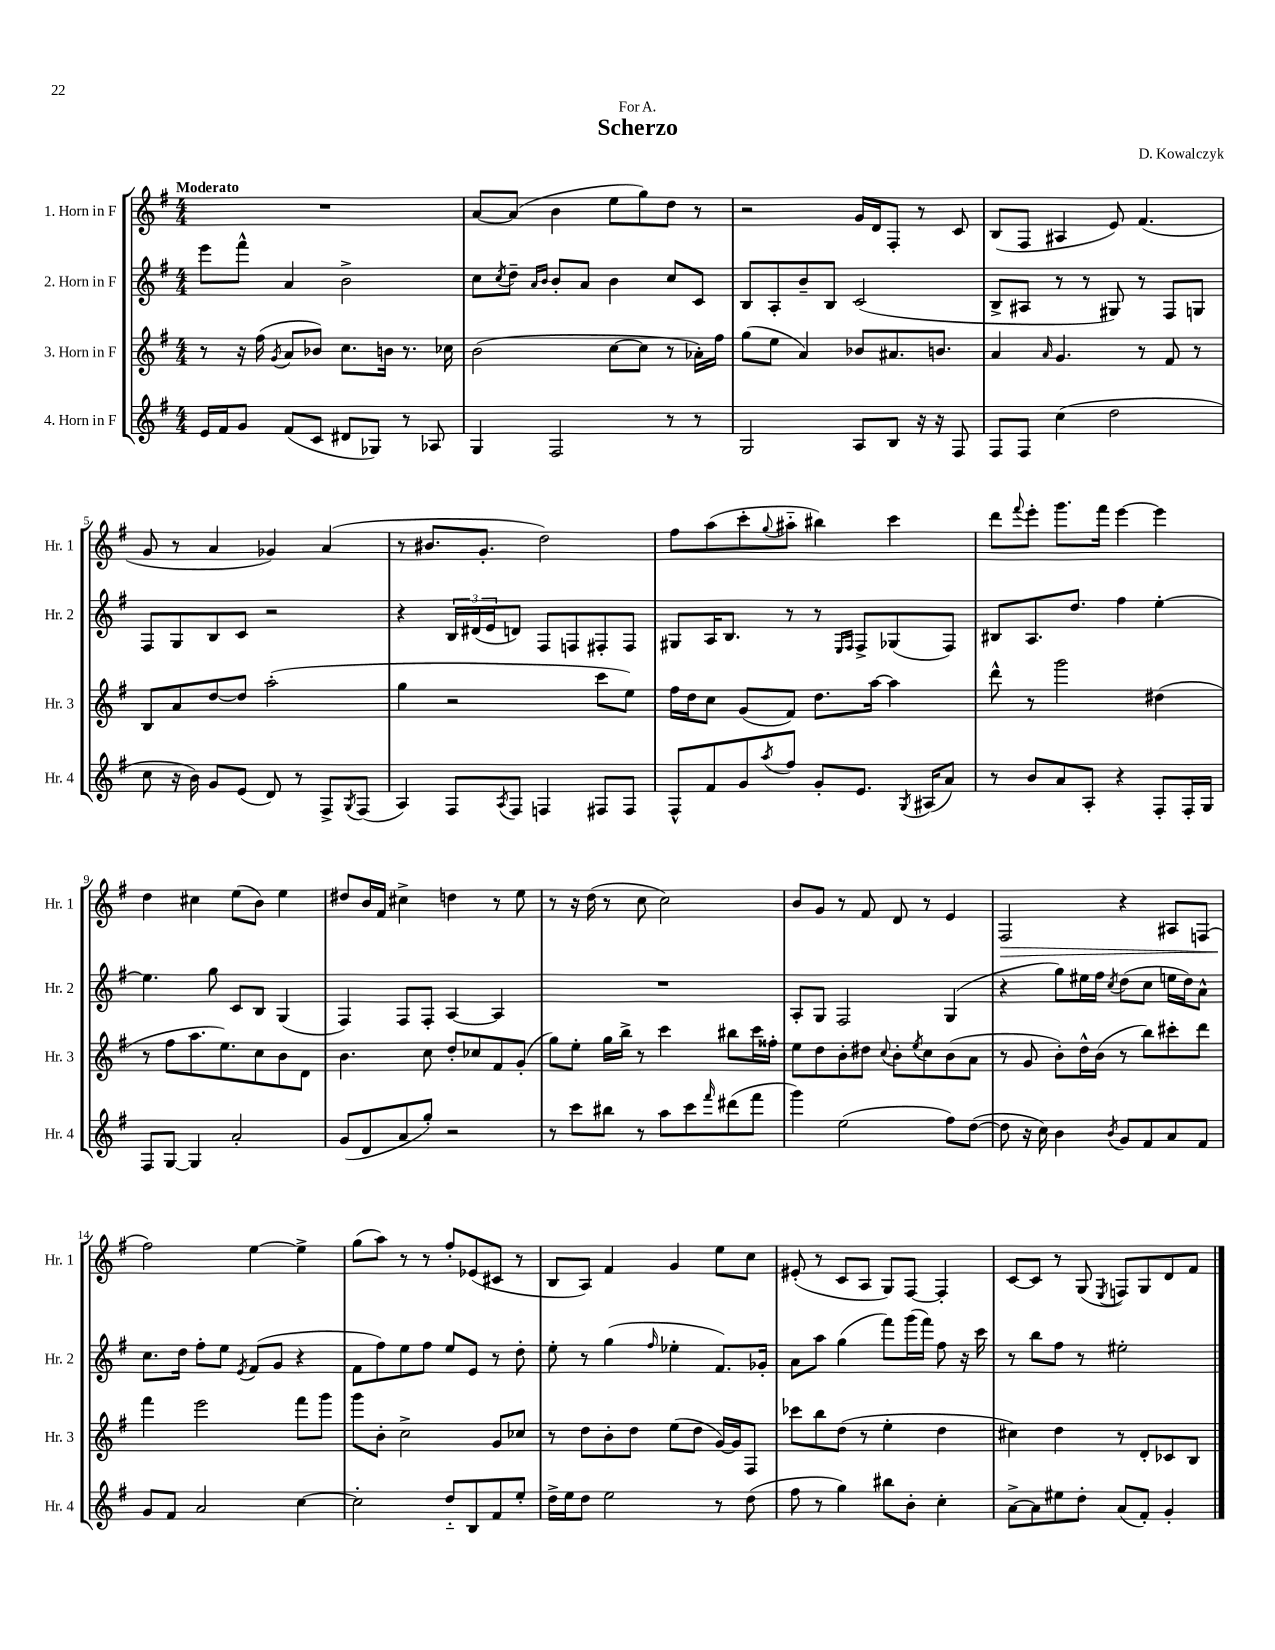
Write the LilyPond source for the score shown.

\header { title = "Scherzo" composer = "D. Kowalczyk" dedication = "For A." }
<<
\new StaffGroup <<
\new Staff = "s0" \with { instrumentName = "1. Horn in F" shortInstrumentName = "Hr. 1" } {
    \clef treble \key g \major \numericTimeSignature \time 4/4 \tempo "Moderato"
    R1 |
    a'8~ a'8( b'4 e''8 g''8) d''8 r8 |
    r2 g'16 d'16 fis8-. r8 c'8 |
    b8( fis8 ais4 e'8) fis'4.( |
    g'8 r8 a'4 ges'4) a'4( |
    r8 bis'8. g'8.-. d''2) |
    fis''8 a''8( c'''8-. \appoggiatura { g''8 } ais''8-_ bis''4) c'''4 |
    d'''8 \appoggiatura { fis'''8 } e'''8-. g'''8. fis'''16 e'''4~ e'''4 |
    d''4 cis''4 e''8( b'8) e''4 |
    dis''8 b'16 fis'16 cis''4-> d''4 r8 e''8 |
    r8 r16 d''16( r8 c''8 c''2) |
    b'8 g'8 r8 fis'8 d'8 r8 e'4 |
    fis2\> r4 ais8 f8( |
    fis''2\!) e''4~ e''4-> |
    g''8( a''8) r8 r8 fis''8-. ees'8( cis'8 r8 |
    b8 a8) fis'4 g'4 e''8 c''8 |
    eis'8-.( r8 c'8 a8 g8) fis8~ fis4-. |
    c'8~ c'8 r8 g8( \acciaccatura { e8 } f8) g8 d'8 fis'8 \bar "|." |
}
\new Staff = "s1" \with { instrumentName = "2. Horn in F" shortInstrumentName = "Hr. 2" } {
    \clef treble \key g \major \numericTimeSignature \time 4/4
    e'''8 fis'''8-^ a'4 b'2-> |
    c''8 \acciaccatura { c''8 } d''8-- \grace { a'16 b'16 } b'8-. a'8 b'4 c''8 c'8 |
    b8 a8-. b'8-- b8 c'2( |
    b8-> ais8 r8 r8 gis8) r8 fis8 g8 |
    fis8 g8 b8 c'8 r2 |
    r4 \tuplet 3/2 { b16 dis'16( e'16 } d'8) fis8 f8 fis8-. fis8 |
    gis8 a16 b8. r8 r8 \grace { e16 fis16 } fis8-> ges8( fis8) |
    bis8 a8. d''8. fis''4 e''4~-. |
    e''4. g''8 c'8 b8 g4( |
    fis4) fis8 fis8-. a4~ a4 |
    R1 |
    a8-. g8 fis2 g4( |
    r4 g''8) eis''16 fis''16 \acciaccatura { c''8 } d''8( c''8 e''16 d''16) a'8-^ |
    c''8. d''16 fis''8-. e''8 \acciaccatura { e'8 } fis'8( g'8 r4 |
    fis'8 fis''8) e''8 fis''8 e''8 e'8 r8 d''8-. |
    e''8-. r8 g''4( \grace { fis''16 } ees''4-. fis'8.) ges'16-. |
    a'8 a''8 g''4( fis'''8) g'''16( fis'''16) fis''8 r16 c'''16 |
    r8 b''8 fis''8 r8 eis''2-. \bar "|." |
}
\new Staff = "s2" \with { instrumentName = "3. Horn in F" shortInstrumentName = "Hr. 3" } {
    \clef treble \key g \major \numericTimeSignature \time 4/4
    r8 r16 fis''16( \acciaccatura { g'8 } a'8 bes'8) c''8. b'16 r8. ces''16 |
    b'2( c''8~ c''8 r8 aes'16-.) fis''16 |
    g''8( e''8 a'4) bes'8 ais'8. b'8. |
    a'4 \grace { a'16 } g'4. r8 fis'8 r8 |
    b8 a'8 d''8~ d''8 a''2-.( |
    g''4 r2 c'''8 e''8) |
    fis''16 d''16 c''8 g'8( fis'8) d''8. a''16~ a''4 |
    d'''8-^ r8 g'''2 dis''4( |
    r8 fis''8 a''8. e''8.) c''8 b'8 d'8 |
    b'4. c''8 d''8-. ces''8 fis'8 g'8-.( |
    g''8) e''8-. g''16 b''16-> r8 c'''4 bis''8 c'''16 fisis''16-. |
    e''8 d''8 b'8-. dis''8 \appoggiatura { c''8 } b'8-. \acciaccatura { e''8 } c''8 b'8( a'8 |
    r8 g'8 b'8-.) d''16-^ b'16( r8 b''8) cis'''8-. d'''8 |
    fis'''4 e'''2 fis'''8 g'''8 |
    g'''8 b'8-. c''2-> g'8 ces''8 |
    r8 d''8 b'8-. d''8 e''8( d''8 g'16~) g'16 fis8 |
    ces'''8 b''8 d''8( r8 e''4-. d''4 |
    cis''4) d''4 r8 d'8-. ces'8 b8 \bar "|." |
}
\new Staff = "s3" \with { instrumentName = "4. Horn in F" shortInstrumentName = "Hr. 4" } {
    \clef treble \key g \major \numericTimeSignature \time 4/4
    e'16 fis'16 g'8 fis'8( c'8 dis'8 ges8) r8 aes8 |
    g4 fis2 r8 r8 |
    g2 a8 b8 r16 r16 fis8 |
    fis8 fis8 c''4( d''2 |
    c''8 r16 b'16) g'8 e'8( d'8) r8 fis8-> \acciaccatura { g8 } fis8( |
    a4) fis8 \acciaccatura { a8 } fis8 f4 fis8 fis8 |
    fis8-^ fis'8 g'8 \acciaccatura { a''8 } fis''8 g'8-. e'8. \acciaccatura { g8 } ais16( a'8) |
    r8 b'8 a'8 a8-. r4 fis8-. fis16-. g16 |
    fis8 g8~ g4 a'2-. |
    g'8( d'8 a'8 g''8-.) r2 |
    r8 c'''8 bis''8 r8 a''8 c'''8 \grace { fis'''16 } dis'''8( fis'''8 |
    g'''4) e''2( fis''8) d''8~( |
    d''8 r16 c''16) b'4 \acciaccatura { b'8 } g'8 fis'8 a'8 fis'8 |
    g'8 fis'8 a'2 c''4~ |
    c''2-. d''8-_ b8 fis'8 e''8-. |
    d''16-> e''16 d''8 e''2 r8 d''8( |
    fis''8 r8 g''4) bis''8 b'8-. c''4-. |
    a'8~-> a'8 eis''8 d''8-. a'8( fis'8-.) g'4-. \bar "|." |
}
>>
>>
